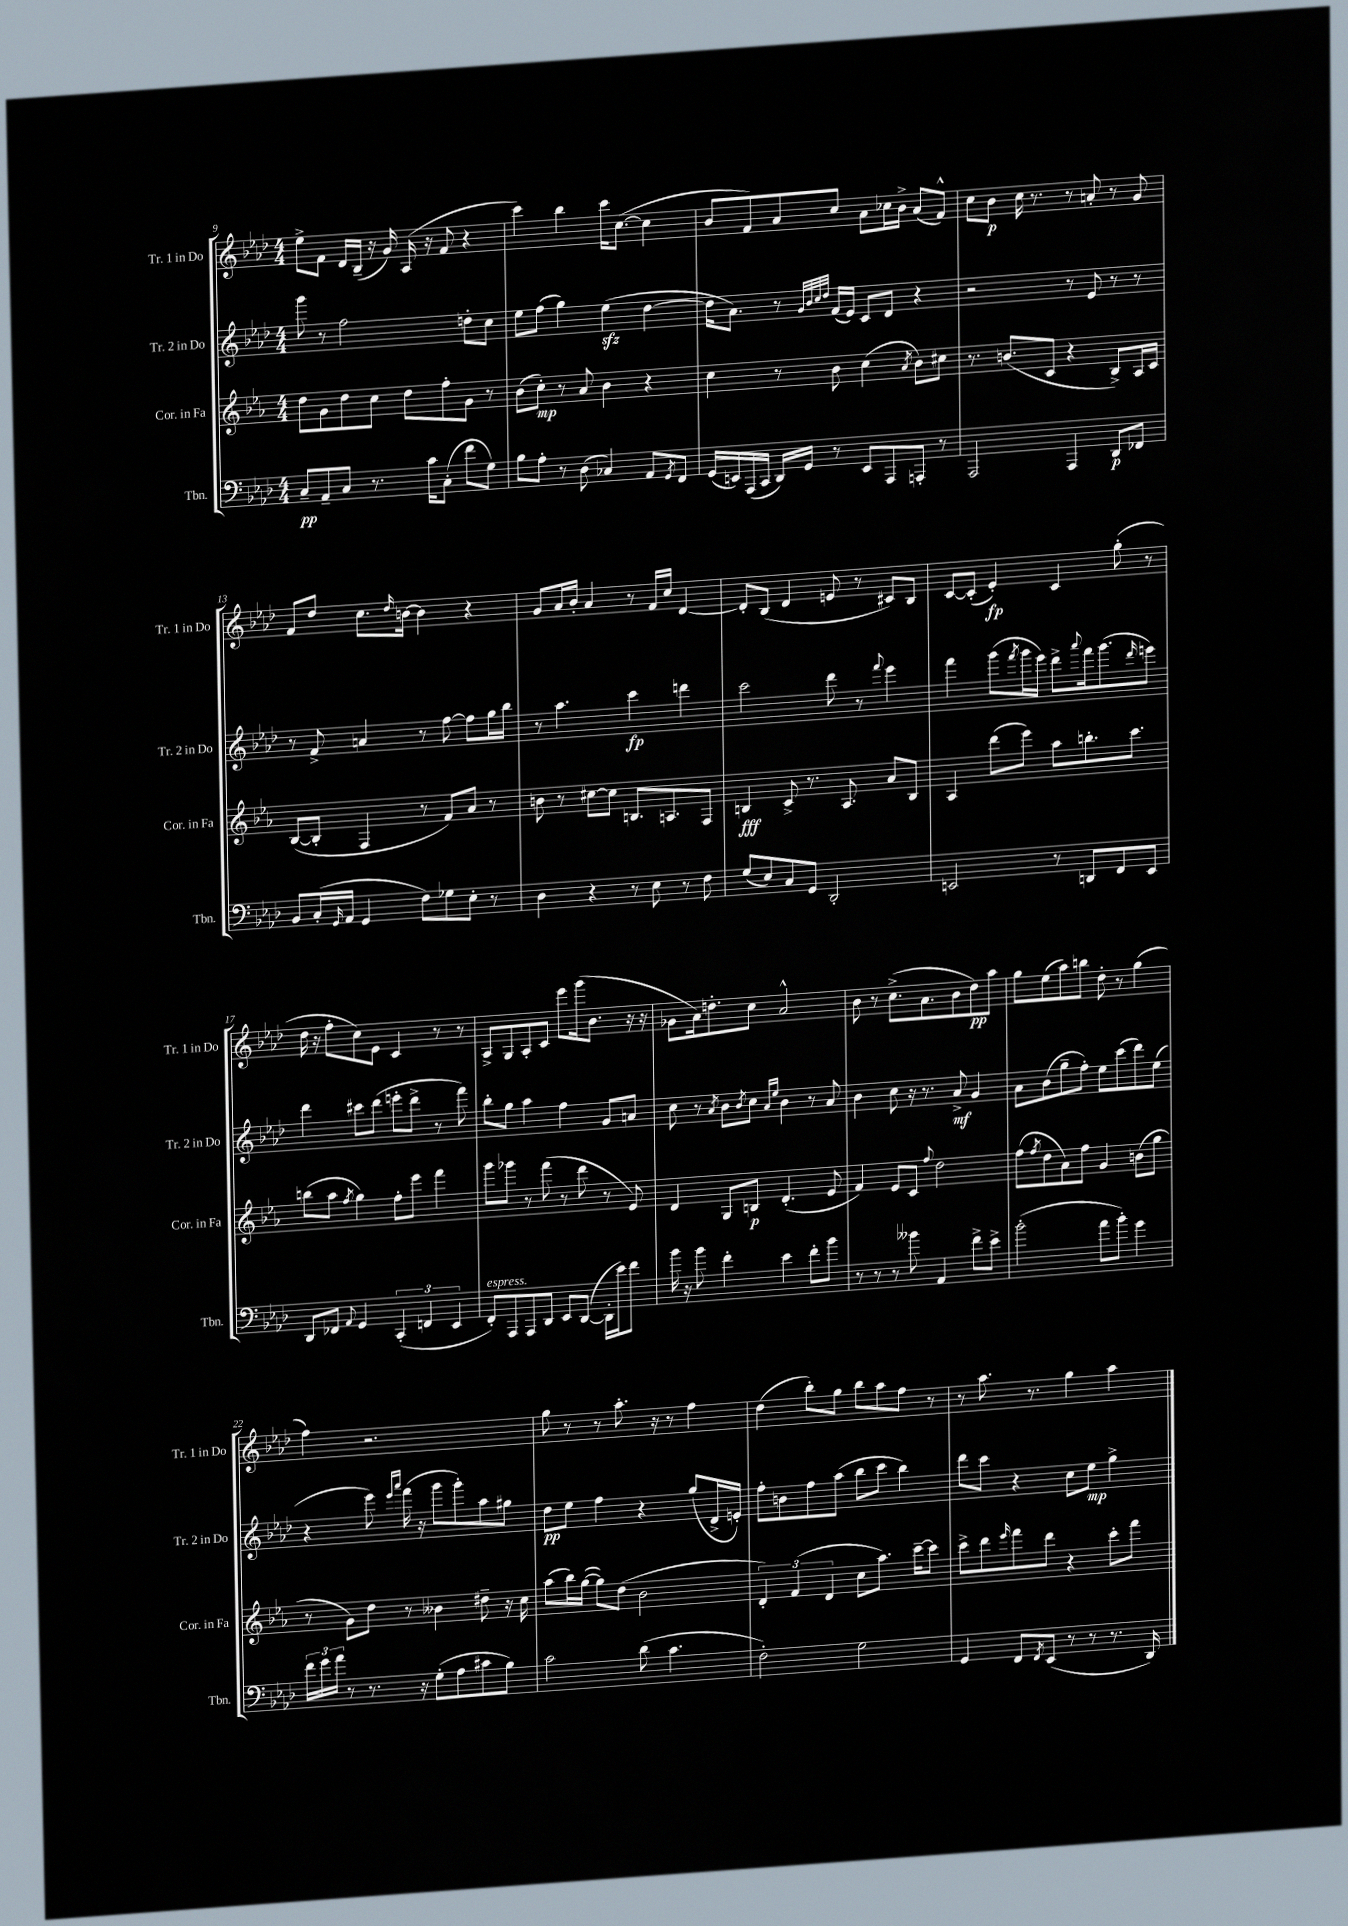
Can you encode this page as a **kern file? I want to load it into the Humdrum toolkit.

**kern	**kern	**kern	**kern
*staff4	*staff3	*staff2	*staff1
*clefF4	*clefG2	*clefG2	*clefG2
*k[b-e-a-d-]	*k[b-e-a-]	*k[b-e-a-d-]	*k[b-e-a-d-]
*M4/4	*M4/4	*M4/4	*M4/4
8C~/L	8dd\L	8ggg\	8ee-^\L
8AA-~/	8g\	8r	8f\J
8C/J	8dd\	2ff\	16d-/LL
.	.	.	(16B-~/JJ
8.r	8cc\J	.	16r
.	.	.	16g/)
.	8dd\L	.	(16A-/
16c\LK	.	.	16r
(8C'\J	8ff'\	.	8f/
8f\L	8g\J	8dd'\L	4r
8G\J)	8r	8cc\J	.
=	=	=	=
8B-\L	(8b-\L	8ee-\L	4ccc\)
8A-'\J	8cc'\J)	(8ff\J	.
8r	8r	4gg\)	4bb-\
(8D-\	8a-/	.	.
4C-/)	4b-\	(4ee-\	16ccc\LK
.	.	.	([8.cc\J
8AA-/L	4r	[4dd-\	4cc\]
8qGG/	.	.	.
8FF/J	.	.	.
=	=	=	=
(16GG/LL	4cc\	16dd-\]LK	8b-/L
16EE/)	.	8.a-\J)	.
(16AAA-/	.	.	8f/)
16CC/JJ	.	.	.
16DD-/LL)	8r	8r	8a-/
16GG/JJ	.	.	.
.	.	32qqg/LLL	.
.	.	32qqb-/	.
.	.	32qqcc/	.
.	.	32qqdd-/JJJ	.
8r	8b-\	(16f/LL	8cc/J
.	.	16e-/JJ)	.
8EE/L	(4cc\	8c/L	8a-\L
8AAA-/	.	8d-/J	16cc-\L
.	.	.	16b-^\JJ
.	8qa-/	.	.
8AAA'/J	8b-\L)	4r	(8a-/L
8r	8cc#\J	.	8f^^/J)
=	=	=	=
2AAA-/	8.r	2r	8cc\L
.	.	.	8b-\J
.	(8.b/L	.	.
.	.	.	16cc\
.	.	.	8.r
.	8c/J	.	.
4AAA-/	4r	8r	8r
.	.	8e-/	8a'/
8DD-/L	8B-^/L)	8r	8r
8FF-/J	16A-/L	8r	8g/
.	16c/JJ	.	.
=	=	=	=
8BB-/L	([8B-/L	8r	8f/L
(16C'/L	8B-'/]J	8f^/	8dd-/J
16qqGG/	.	.	.
16AA-/JJ	.	.	.
4GG/	4F/	4a/	8.cc\L
.	.	.	16qqdd-/
.	.	.	[16b\Jk
8F\L)	8r	8r	4b\]
8G-\	8f/L)	[8ff\	.
8E-'\J	8a-/J	8ff\]L	4r
8r	8r	16gg\L	.
.	.	16bb-\JJ	.
=	=	=	=
4D-\	8b\	8r	8g/L
.	8r	4.aa-\	16a-/L
.	.	.	16b-'/JJ
4r	[8cc#\L	.	4a-/
.	8cc#\]J	.	.
8r	8.B/L	4ccc\	8r
8E-\	.	.	16f/LL
.	8.A/	.	16cc/JJ
8r	.	4ddd\	[4d-/
8F\	8F/J	.	.
=	=	=	=
(8G/L	4B/	2ccc\	8d-'/]L
8E-/)	.	.	(8B-/J
8C/	8c^/	.	4d-/
8GG/J	8.r	.	.
2DD-'/	.	8ddd-\	8e/
.	8.A-/	.	.
.	.	8r	8r
.	.	8qqfff/	.
.	8a-/L	4eee-\	8c#/L)
.	8B/J	.	8B-/J
=	=	=	=
2EE/	4A-/	4fff\	[8c/L
.	.	.	(8c'/]J
.	(8ddd\L	(8ggg\L	4e-'/)
.	.	8qfff/	.
.	8eee-\J)	16ggg\L	.
.	.	16eee-\JJ)	.
8r	8aa-\L	8ddd-^\L	4c/
.	.	8qqaaa-/	.
8DD/L	8.bb'\	16fff\k	.
.	.	(8.ggg\	.
8FF/	.	.	(8gg'\
.	8.ccc\J	.	.
.	.	16qqddd-/	.
8EE/J	.	8eee\J)	8r
=	=	=	=
8DD-/L	(8bb\L	4ddd-\	16dd-\
.	.	.	16r
8FF-/J	8aa-\J	.	8ff'\L
8qqAA-/	8qff/	.	.
4GG/	4gg\)	8ccc#\L	8cc\)
.	.	(8ddd-\J	8e-\J
(6CC'/	8ff'\L	8eee'\L	4c/
.	8eee-\J	8ddd-^\J	.
6FF/	.	.	.
.	4fff\	8r	8r
6EE-/	.	.	.
.	.	8fff\)	8r
=	=	=	=
8FF'/L)	8ggg\L	8bb-'\L	8A-^/L
8AAA-/	8ggg-\J	8gg\J	8G/
8AAA-/	8r	4aa-\	8A-'/
8DD-/J	(8fff\	.	8c/J
8EE-/L	8r	4ff\	8eee-\L
([8DD-/J	8ddd\	.	(16ggg\k
.	.	.	8.b-\J
16DD-'\]LL	8r	8g/L	.
16e-\J)	.	.	.
8f\J	8e-/)	8a/J	16r
.	.	.	16r
=	=	=	=
16b-\	4d/	8cc\	8g-\L
16r	.	.	.
8b-\	.	8r	16a-\k)
.	.	.	8.dd'\
.	.	8qa-/	.
4f'\	8G/L	8b-\L	.
.	.	8qb-/	.
.	8B/J	8cc\J	8cc\J
.	.	16qqa-/LL	.
.	.	16qqee-/JJ	.
4e-\	(4.d'/	4b-\	2a-^^/
8f'\L	.	8r	.
8b-\J	8e-/	8a-/	.
=	=	=	=
8r	4f/)	4b-\	8b-\
8r	.	.	8r
8r	8e-/L	8cc\	(8.cc^\L
8b--\	8c/J	16r	.
.	.	8.r	8.a-\
.	8qqff/	.	.
4AA-/	2dd\	.	.
.	.	8a-^/	8b-\
8f^\L	.	4g/	8dd-\)
8e-^\J	.	.	8aa-\J
=	=	=	=
(2b-'\	(8ff\L	8a-\L	8gg\L
.	8qff/	.	.
.	8dd\	(8b-\	(8ee-\
.	8a-\)	8gg~\	8aa-\)
.	8ff\J	8ff'\J)	8bb\J
8a-\L	4g/	8ee-\L	8dd-'\
8b-'\J)	.	(8ccc\	8r
4g\	(8b\L	8ddd-\)	(4gg\
.	8gg\J	(8ee-\J	.
=	=	=	=
24f\LL	8r	4r	4ff\)
24g\	.	.	.
24a-\JJ	.	.	.
8r	8g\L)	.	.
8.r	8dd\J	8eee-\)	2.r
.	.	16qqeee-/LL	.
.	.	16qqaaa-/JJ	.
.	8r	(16fff\	.
16r	.	16r	.
(8G'\L	4b--\	8ggg\L	.
8A-\	.	8ggg'\)	.
8c#\	8dd#~\	8aa-\	.
8B-\J)	16r	8gg#\J	.
.	16cc\	.	.
=	=	=	=
2c\	(8aa-\L	8dd-\L	8gg\
.	16bb-\L)	8ee-\J	8r
.	([16gg\JJ	.	.
.	8gg\]L)	4ff\	8r
.	(8dd\J	.	8.aa-'\
(8d-\	2b-\	4r	.
.	.	.	16r
4.c\	.	.	8r
.	.	(8gg/L	4ff\
.	.	16d-^/L	.
.	.	16e'/JJ)	.
=	=	=	=
2F'\)	6d'/)	8ff'\L	(4dd-\
.	.	8b\	.
.	(6f/	.	.
.	.	8ff\	8bb-'\L)
.	6d/	.	.
.	.	(8aa-\J	8gg\J
2G\	8cc\L	8bb-\L	8bb-\L
.	8.aa-\J)	8ccc\J	8aa-\
.	.	4bb-\)	8ff\J
.	[16ccc~\LK	.	.
.	8ccc\]J	.	8r
=	=	=	=
4GG/	8ccc^\L	8ddd-\L	8r
.	8ddd\	8ccc\J	8.aa-\
.	16qqeee-/	.	.
8FF/L	8fff\	4r	.
.	.	.	8.r
8qFF/	.	.	.
(8EE-/J	8ddd\J	.	.
8r	4r	8cc\L	4gg\
8r	.	8ee-\J	.
8.r	8ccc'\L	4gg^\	4aa-\
.	8fff\J	.	.
16DD-/)	.	.	.
==	==	==	==
*-	*-	*-	*-
